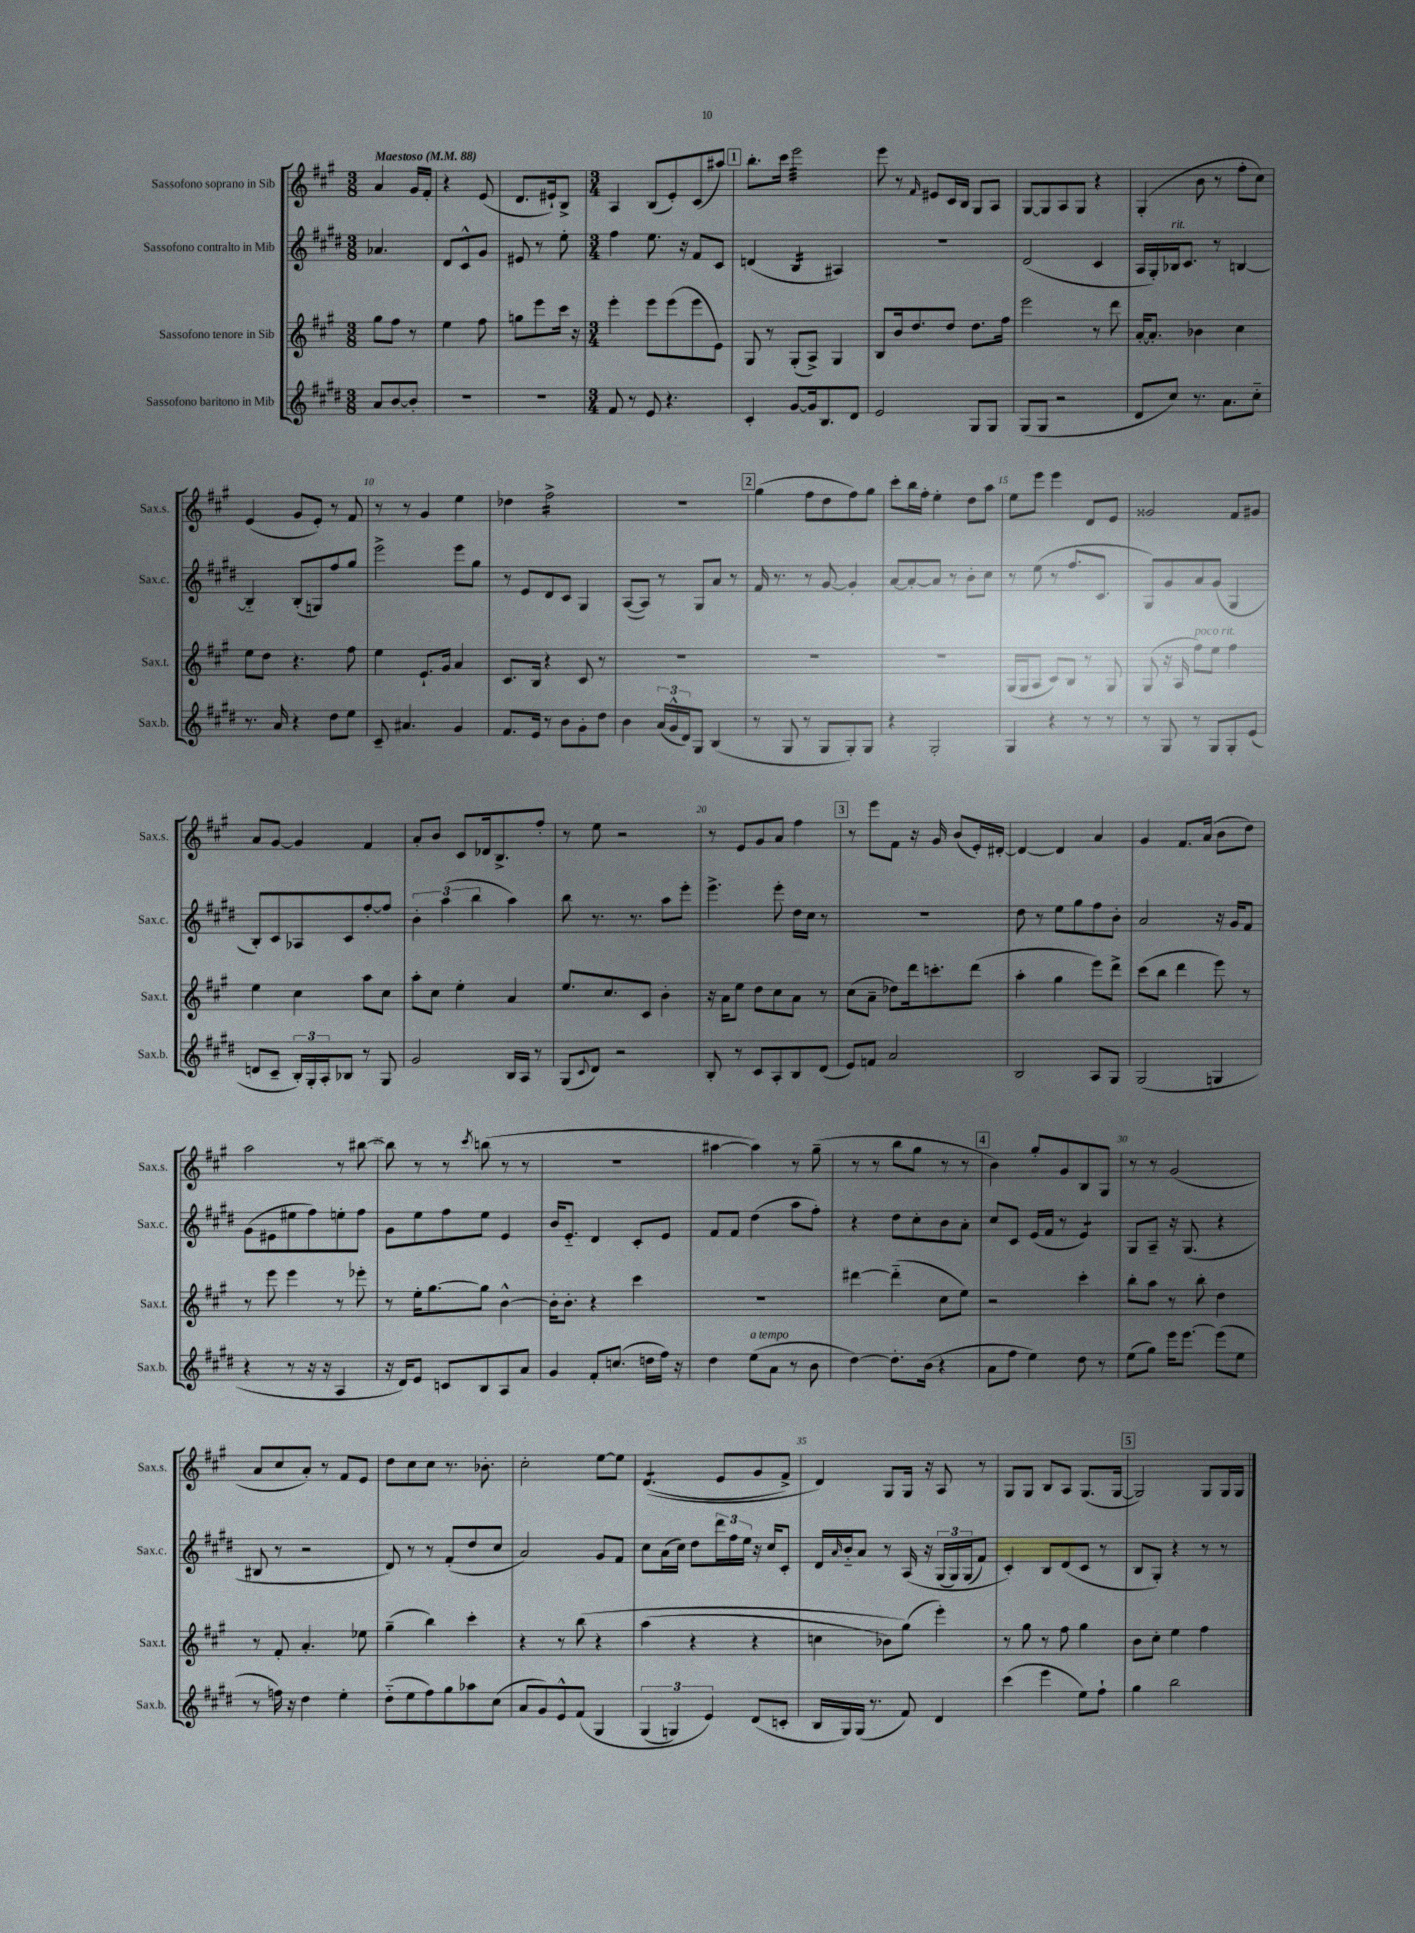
<<
\new StaffGroup <<
\new Staff = "s0" \with { instrumentName = "Sassofono soprano in Sib" shortInstrumentName = "Sax.s." } {
    \clef treble \key a \major \numericTimeSignature \time 3/8 \tempo "Maestoso" 4 = 88
    a'4 gis'16 fis'16-. |
    r4 e'8( |
    d'8. eis'16-!) b8-> |
    \numericTimeSignature \time 3/4 a4 b8( e'8-.) cis'8( ais''8) |
    \mark \markup { \box "1" } b''8.-. cis'''16 e'''2:32 |
    e'''8 r8 \grace { fis'16 } eis'8 cis'16 b16 gis8 a8 |
    gis8~ gis8 a8 gis8 r4 |
    gis4-.( b'8 r8 fis''8-. cis''8) |
    e'4( gis'8 e'8-.) r8 fis'8 |
    r8 r8 gis'4 e''4 |
    des''4 fis''2:16-> |
    R2. |
    \mark \markup { \box "2" } gis''4( fis''8 d''8 fis''8) gis''8 |
    cis'''8-. b''16 fis''16-. e''4-. d''8 a''8 |
    e''8 e'''8 e'''4 d'8 e'8 |
    gisis'2 fis'8 gis'8 |
    a'8 gis'8~ gis'4 fis'4 |
    a'8-. b'8 cis'8 des'16 b8.-> fis''8-. |
    r8 e''8 r2 |
    r8 e'8 gis'8 a'8 fis''4 |
    \mark \markup { \box "3" } r8 e'''8 fis'8 r16 gis'16 b'8( e'16-.) dis'16~-. |
    dis'4~ dis'4 a'4 |
    gis'4 fis'8. a'16( b'8 d''8) |
    a''2 r8 bis''8~ |
    bis''8 r8 r8 \acciaccatura { cis'''8 } b''8( r8 r8 |
    R2. |
    ais''4~ ais''4) r8 gis''8--( |
    r8 r8 b''8 gis''8 r8 r8 |
    \mark \markup { \box "4" } b'4) gis''8-. gis'8 b8 gis8 |
    r8 r8 gis'2( |
    a'8 cis''8 a'8-.) r8 fis'8 e'8 |
    d''8 cis''8 cis''8 r8. bes'8.-. |
    cis''2-. e''8~ e''8 |
    d'4.:8(\( e'8 gis'8 fis'8->) |
    d'4\) gis8 gis16 r16 a8 r8 |
    gis8 gis8 b8 a8 gis8.( gis16~ |
    \mark \markup { \box "5" } gis2) gis8 gis16 gis16 \bar "|." |
}
\new Staff = "s1" \with { instrumentName = "Sassofono contralto in Mib" shortInstrumentName = "Sax.c." } {
    \clef treble \key e \major \numericTimeSignature \time 3/8
    aes'4. |
    dis'8 cis'8-^ gis'8 |
    eis'8 r8 e''8-. |
    \numericTimeSignature \time 3/4 fis''4 e''8. r16 fis'8 cis'8 |
    \mark \markup { \box "1" } d'4( b4:16 ais4) |
    R2. |
    dis'2( cis'4 |
    a16 gis16-.) bes16^\markup { \italic "rit." } cis'8. r8 b4~ |
    b4-_ b8-.( g8) fis''8 gis''8 |
    e'''2-> e'''8 gis''8 |
    r8 e'8 dis'8 cis'8 gis4 |
    a8~( a8) r8 gis8 a'8 r8 |
    \mark \markup { \box "2" } fis'16 r8. r8 gis'8~ gis'4-. |
    a'8~ a'8~-. a'8 r8 b'8-. cis''8 |
    r8 e''8( r8 fis''8. cis'8. |
    gis8) gis'8 a'8 gis'8( gis4 |
    b8-.) cis'8 aes8 cis'8 fis''8~-. fis''8 |
    \tuplet 3/2 { b'4-. a''4( b''4 } a''4) |
    b''8 r8. r8. a''8 e'''8-. |
    e'''4.-> e'''8-. dis''16 cis''16 r8 |
    \mark \markup { \box "3" } R2. |
    dis''8 r8 e''8 gis''8 fis''8 b'8-. |
    a'2 r16 gis'16 fis'8 |
    gis'8( eis'8 eis''8 fis''8) e''8-. fis''8 |
    gis'8 e''8 fis''8 e''8 e'4 |
    b'16 e'8.-_ dis'4 cis'8-. e'8 |
    fis'8 fis'8 dis''4( a''8 fis''8-.) |
    r4 dis''8 cis''8-. b'8 a'8-. |
    \mark \markup { \box "4" } cis''8 cis'8 e'16( fis'16 r8 e'4:8) |
    gis8 a8-- r16 gis8.( r4 |
    bis8 r8 r2 |
    dis'8) r8 r8 fis'8-.( dis''8 cis''8 |
    a'2) gis'8 fis'8 |
    cis''8 a'16( cis''16) dis''8 \tuplet 3/2 { dis'''16 fis''16 e''16 } r16 cis''16 cis'8-. |
    dis'16 \grace { a'16 } b'16-_ a'8 r8 a16\( r16 \tuplet 3/2 { gis16( gis16) gis16( } fis'8) |
    cis'4-.\) b8 dis'8( cis'8 r8 |
    \mark \markup { \box "5" } b8 gis8-.) r4 r8 r8 \bar "|." |
}
\new Staff = "s2" \with { instrumentName = "Sassofono tenore in Sib" shortInstrumentName = "Sax.t." } {
    \clef treble \key a \major \numericTimeSignature \time 3/8
    gis''8 fis''8 r8 |
    e''4 fis''8 |
    g''8 e'''8 cis'''16 r16 |
    \numericTimeSignature \time 3/4 e'''4-. e'''8 e'''8( e'''8 e'8) |
    \mark \markup { \box "1" } gis8 r8 gis8-.( a8->) gis4 |
    b8 b'16 d''8. d''8 d''8. fis''16 |
    e'''2 r8 d'''8 |
    a'16~-. a'8.-. bes'4 cis''4 |
    e''8 d''8 r4. fis''8 |
    e''4 e'8.-! gis'16 a'4 |
    cis'8. b16 r4 cis'8 r8 |
    R2. |
    \mark \markup { \box "2" } R2. |
    R2. |
    gis16( gis16 a8 cis'8) b8 r8 gis8 |
    gis8( r16 a16 fis''8^\markup { \italic "poco rit." }) e''8 fis''4 |
    e''4 cis''4 a''8 cis''8 |
    a''8-. cis''8 e''4-. a'4 |
    e''8. cis''8. cis'8 b'4-. |
    r16 a'16 e''8 d''8 cis''8 a'8 r8 |
    \mark \markup { \box "3" } cis''8( a'8-- des''8) d'''16 c'''8.-. d'''8( |
    a''4-. gis''4 e'''8) d'''8-> |
    cis'''8( b''8 d'''4 e'''8) r8 |
    r8 e'''8 e'''4 r8 ees'''8-. |
    r8 e''16-. gis''8.~ gis''8 b'4~-^ |
    b'16-. b'8.-. r4 cis'''4 |
    R2. |
    dis'''4~ dis'''4-_( cis''8 e''8) |
    \mark \markup { \box "4" } r2 cis'''4-. |
    b''8-. a''8 r8 b''8-. d''4 |
    r8 fis'8-. a'4.-. ees''8 |
    gis''4--( b''4) cis'''4-. |
    r4 r8 b''8\( r4 |
    a''4( r4 r4 |
    c''4 bes'8) gis''8(\) e'''4-.) |
    r8 gis''8 r8 fis''8 gis''4 |
    \mark \markup { \box "5" } b'8 cis''8-. e''4 fis''4 \bar "|." |
}
\new Staff = "s3" \with { instrumentName = "Sassofono baritono in Mib" shortInstrumentName = "Sax.b." } {
    \clef treble \key e \major \numericTimeSignature \time 3/8
    a'8 b'8~ b'8-. |
    R4. |
    R4. |
    \numericTimeSignature \time 3/4 fis'8 r8 e'8 r4. |
    \mark \markup { \box "1" } cis'4-. gis'8~ gis'16 b8. dis'8 |
    e'2 gis8 gis8 |
    gis8( gis8 r2 |
    dis'8 cis''8) r8. a'8. cis''8-_ |
    r8. a'16 r4 dis''8 e''8 |
    cis'8-- ais'4. gis'4 |
    fis'8. e'16 r8 b'8 gis'8-. dis''8 |
    b'4 \tuplet 3/2 { a'16( gis'16-^ dis'16) } gis8 b4( |
    \mark \markup { \box "2" } r8 gis8 r8 gis8 gis8-.) gis8 |
    r4 gis2-. |
    gis4 r4 r8 r8 |
    r8 gis8 r8 gis8 gis8-. e'8( |
    d'8 cis'8-- \tuplet 3/2 { b16-.) gis16-. a16-. } bes8 r8 gis8 |
    gis'2 b16 a16 r8 |
    gis8( \appoggiatura { cis'8 } dis'8) r2 |
    b8-. r8 cis'8 a8-. b8 dis'8( |
    \mark \markup { \box "3" } e'8) f'8 a'2 |
    b2 a8 gis8 |
    gis2( g4 |
    r4 r8 r16 r16 a4 |
    r16 dis'16) e'8 c'8 b8 a8 a'8 |
    gis'4 fis'8-. c''8.( d''16 fis''16) r16 |
    dis''4 e''8^\markup { \italic "a tempo" }( a'8 r8 b'8 |
    dis''4~) dis''8.-. b'16( r4 |
    \mark \markup { \box "4" } a'8 fis''8 e''4) dis''8 r8 |
    e''8( gis''8) e'''16 e'''8.~ e'''8( e''8 |
    r8 f''16) r16 dis''4 e''4-. |
    dis''8-_( e''8 fis''8) gis''8 aes''8 cis''8( |
    a'8 gis'8) e'8-^ fis'8\( gis4 |
    \tuplet 3/2 { gis4( g4) e'4\) } dis'8( c'8-. |
    b16 gis16) gis16( r8. fis'8) dis'4 |
    cis'''4( e'''4 e''8) fis''8-! |
    \mark \markup { \box "5" } gis''4 b''2 \bar "|." |
}
>>
>>
\layout { \context { \Score \override BarNumber.break-visibility = ##(#f #t #t) barNumberVisibility = #(every-nth-bar-number-visible 5) } }
